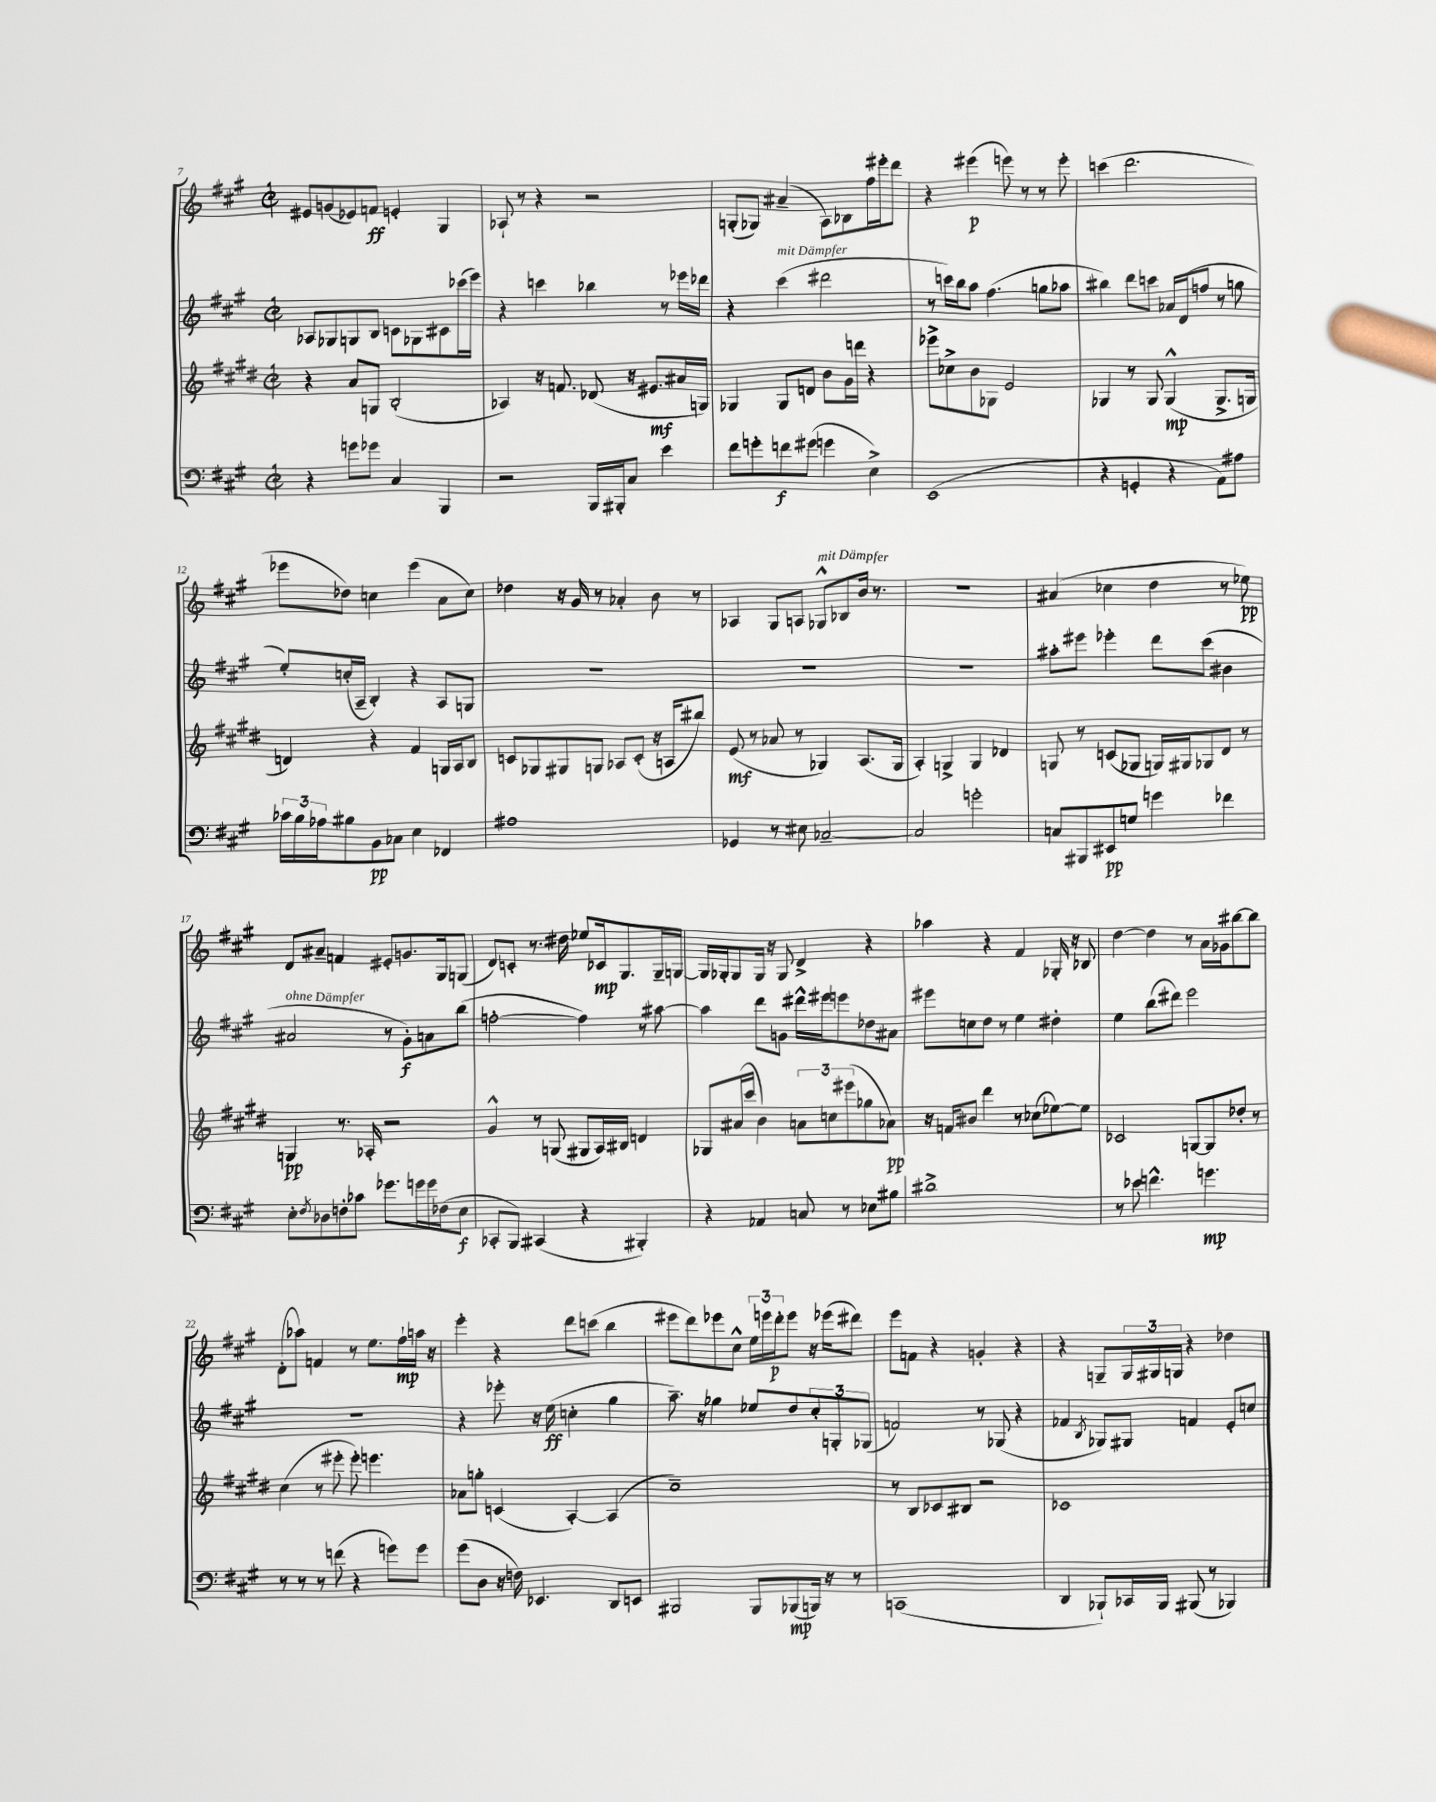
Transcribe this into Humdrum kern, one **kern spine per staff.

**kern	**kern	**kern	**kern
*staff4	*staff3	*staff2	*staff1
*clefF4	*clefG2	*clefG2	*clefG2
*k[f#c#g#]	*k[f#c#g#d#]	*k[f#c#g#]	*k[f#c#g#]
*M2/2	*M2/2	*M2/2	*M2/2
*met(c|)	*met(c|)	*met(c|)	*met(c|)
4r	4r	8A-	8e#
.	.	8G-	(8g
8g	8a	8G	8e-)
8g-	8G	8B	8f
4C#	(2B'	8c	4e'
.	.	8G-	.
4BBB	.	8c#	4G#
.	.	(16ccc-	.
.	.	16eee)	.
=	=	=	=
2r	4A-)	4r	8A-`
.	.	.	8r
.	16r	4ccc	4r
.	8.f	.	.
16BBB	(8d-	4bb-	2r
16BBB#'	.	.	.
8C#	16r	.	.
.	8.e#	.	.
4e	.	8r	.
.	16a#	16eee-	.
.	16G)	16ddd-	.
=	=	=	=
8f#	4G-	4r	(8G'
8g'	.	.	8G-)
8f	8G-	(4ccc#	(4a#~
(8g#	8d	.	.
4g	8b	2ddd#	8A)
.	16g#	.	8B-
.	16ddd	.	.
4E^)	4r	.	16ff#
.	.	.	16eee#'
.	.	.	8ddd
=	=	=	=
(1EE	8eee-^	8r	4r
.	8cc-^	16ccc)	.
.	.	16bb	.
.	8b	8aa	(4eee#
.	8G-	(4.ff#	.
.	2e	.	8eee)
.	.	.	8r
.	.	8gg	8r
.	.	8aa-	8eee'
=	=	=	=
4r	4G-	4bb#)	(4ccc
4GG'	8r	8ddd	2.ddd
.	8G-	8ccc	.
4r	(4G-^^	16a-	.
.	.	(16d	.
.	.	8ff	.
8AA)	8.G-^	8r	.
8A#	.	8gg	.
.	16G	.	.
=	=	=	=
24c-	4d)	8ee')	8eee-
24B	.	.	.
24A-	.	.	.
8B#	.	(16cc'	8dd-)
.	.	16A~	.
8BB	4r	4B')	4cc
8C-	.	.	.
4E	4f#	4r	(4eee-
4FF-	16G	8A	8a
.	16A	.	.
.	8B	8G	8cc)
=	=	=	=
1A#	8c	1r	4dd-
.	8G-	.	.
.	8G#	.	16r
.	.	.	16g#
.	8G	.	8r
.	8A-	.	4a-'
.	(8c'	.	.
.	16r	.	8b
.	16A	.	.
.	8bb#)	.	8r
=	=	=	=
4GG-	(8e	1r	4A-
.	8r	.	.
8r	8a-	.	8G#
8E#	8r	.	8A
[2C-~	4G-)	.	8G-^^
.	.	.	8B-
.	(8.A	.	16b
.	.	.	8.r
.	16G-	.	.
=	=	=	=
2C-]	4A')	1r	1r
.	4G^	.	.
2g'	4G	.	.
.	4d-	.	.
=	=	=	=
8C	8G	8aa#'	(4a#
8BBB#	8r	8eee#	.
8EE#	(8c	4eee-'	4cc-
8G	8G-	.	.
4g	16G)	8ddd	4dd
.	16G#	.	.
.	8G-	(8ccc#	.
4f-	8d#	4b#	8r
.	8r	.	8ee-)
=	=	=	=
8E'	4G	2a#	8d
8qF#	.	.	.
8D-	.	.	8a#~
8F'	8.r	.	4f
8c-	.	.	.
.	16A-'	.	.
8.g-	2r	8r	8e#'
.	.	8g#')	8.g
16g	.	.	.
16g	.	8a	.
(16F-	.	.	16G#
8E	.	(8bb	(8G
=	=	=	=
8CC-'	4g#^^	[2ff'	8d)
8BBB)	.	.	8c'
(4CC#	8r	.	8.r
.	(8G	.	.
.	.	.	16dd#
4r	8G#	4ff])	8ee-
.	16A)	.	16c-
.	16B#	.	8.G#
4BBB#')	4d	8r	.
.	.	[8aa#	16G#~
.	.	.	[16G
=	=	=	=
4r	8G-	4aa#]	16G]
.	.	.	16G-'
.	(16a#	.	8G-
.	16ccc#	.	.
4AA-	4b)	8ddd	16G-
.	.	.	16r
.	.	8g	8G-
8C	12a	16ddd#^^	4d^
.	.	16eee#	.
.	12cc	.	.
8r	.	8eee	.
.	(12eee#	.	.
8E-	8gg-	8dd-	4r
8B#	8a-)	8a#	.
=	=	=	=
1d#^	16r	8eee#	4aa-
.	16f	.	.
.	8b#	8cc	.
.	4ddd#	8dd	4r
.	.	8r	.
.	8r	4ee	4f#
.	(8cc-	.	.
.	[8ee-)	4dd#'	16G-'
.	.	.	16r
.	8ee-]	.	8B-
=	=	=	=
8r	2c-	4ee	[4dd
8e-	.	.	.
4.f^^	.	(8bb	4dd]
.	.	8ddd#)	.
.	[8G	2eee	8r
4.g	8G]	.	16a
.	.	.	16g-
.	8dd-'	.	[8bb#
.	8r	.	8bb#]
=	=	=	=
8r	(4cc#	1r	(8d'
8r	.	.	8aa-)
8r	8r	.	4f
(8f	8eee#'	.	.
4r	8eee#')	.	8r
.	4.eee	.	8.ee
8g)	.	.	.
.	.	.	16ff#`
8g	.	.	16aa
.	.	.	16r
=	=	=	=
(8g#	8a-	4r	4eee'
8D	8gg'	.	.
16r	(4c	8eee-'	4r
16F)	.	.	.
4.EE-	.	16r	.
.	.	(16ee	.
.	[4A')	4cc'	8ddd
.	.	.	(8ccc
8DD	(4A]	4gg#	4bb
8EE	.	.	.
=	=	=	=
2BBB#	1cc#~)	8.aa~)	8eee#
.	.	.	8ddd)
.	.	16r	.
.	.	4gg-	8eee-
.	.	.	8cc#^^
8BBB#	.	8ee-	24ee
.	.	.	24eee
.	.	.	24ddd'
(8BBB-	.	8dd	8eee
16BBB)	.	12cc#'	16r
16r	.	.	(16eee-
.	.	12G'	.
8r	.	.	8ddd#)
.	.	(12G-	.
=	=	=	=
(1CC	8r	2f)	8eee
.	8B	.	8f
.	8c-	.	4r
.	8B#	.	.
.	2r	8r	4g'
.	.	(8G-	.
.	.	4r	4r
=	=	=	=
4DD	1c-	4f-	4r
.	.	8qB	.
8BBB-`)	.	8G-)	8G~
16CC-	.	8G#	24G
.	.	.	24G#
16BBB-	.	.	.
.	.	.	24G
(8BBB#	.	4f	4r
8r	.	.	.
4BBB-)	.	8e'	4dd-
.	.	8cc	.
==	==	==	==
*-	*-	*-	*-
